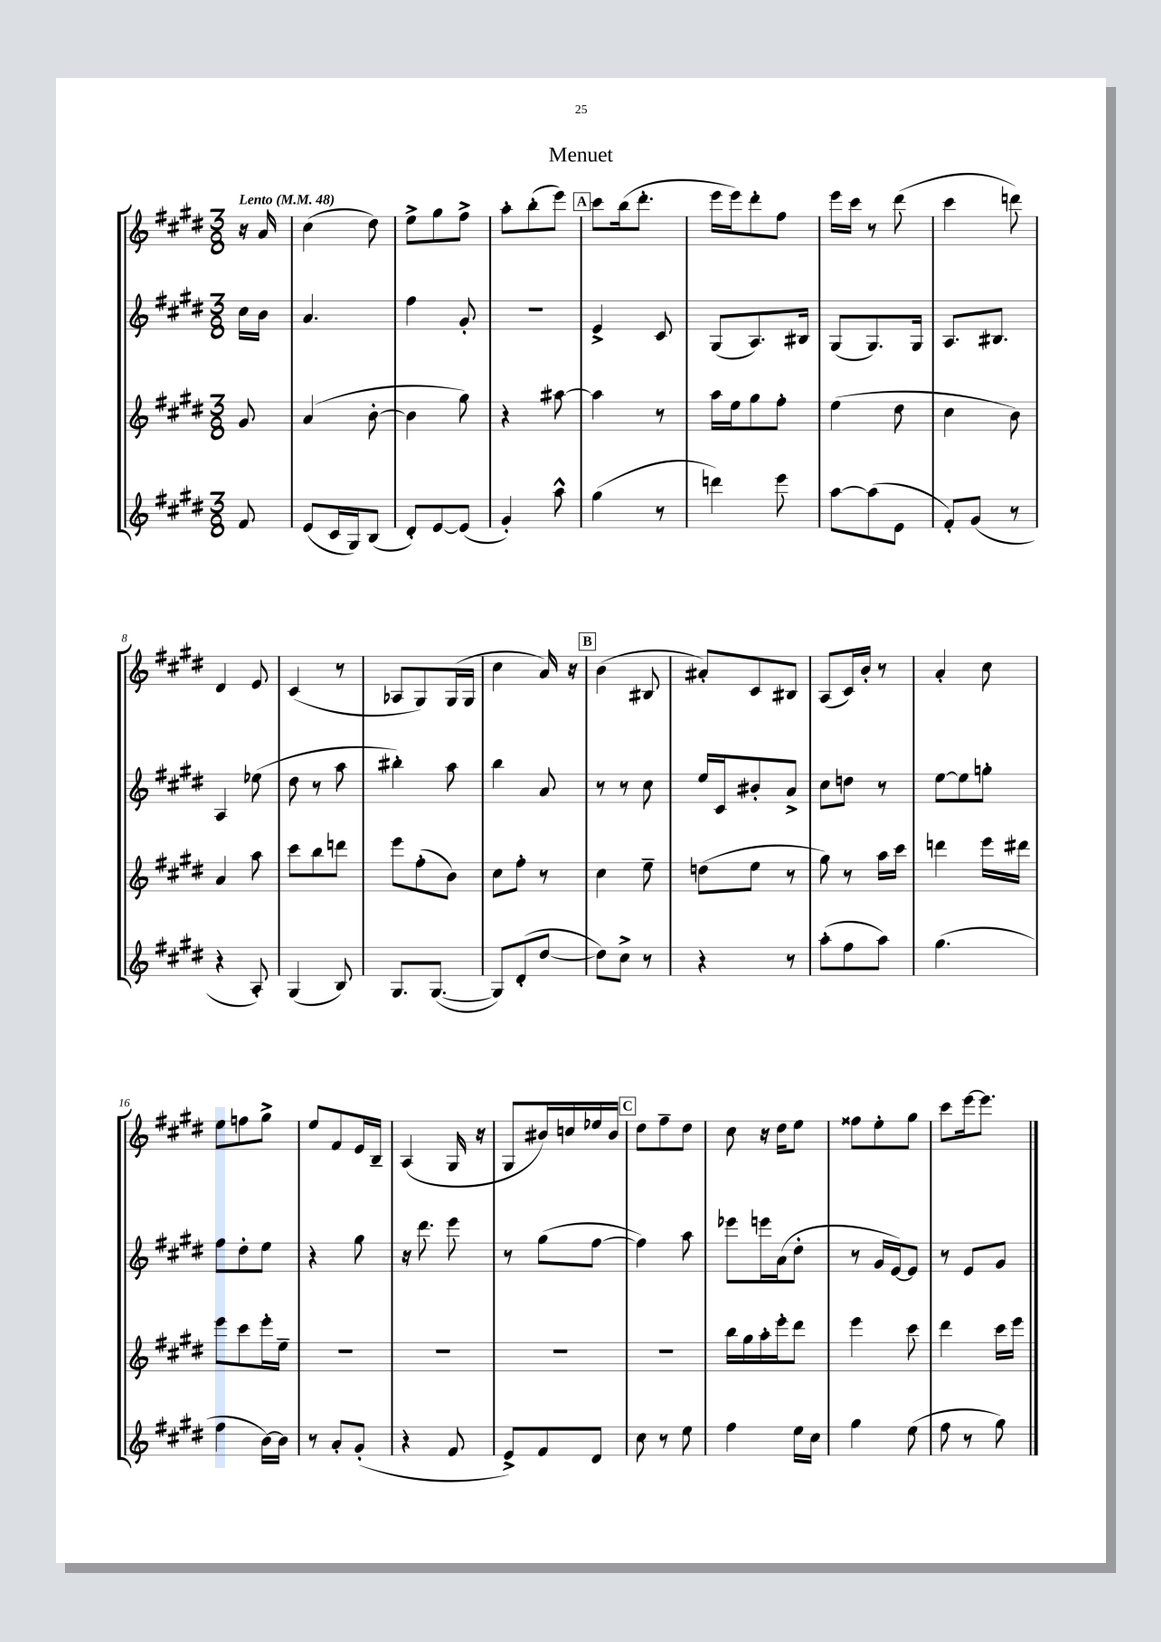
\header { title = "Menuet" }
<<
\new StaffGroup <<
\new Staff = "s0" {
    \clef treble \key e \major \numericTimeSignature \time 3/8 \partial 8 \tempo "Lento" 4 = 48
    r16 a'16 |
    cis''4( dis''8) |
    e''8-> gis''8 fis''8-> |
    a''8-. b''8-.( e'''8) |
    \mark \markup { \box "A" } cis'''8 b''16( dis'''8.-. |
    e'''16 e'''16) dis'''8-. fis''8 |
    e'''16 cis'''16 r8 dis'''8( |
    cis'''4 d'''8) |
    dis'4 e'8 |
    cis'4( r8 |
    aes8 gis8) gis16( gis16 |
    cis''4 a'16) r16 |
    \mark \markup { \box "B" } b'4( bis8 |
    ais'8-.) cis'8 bis8 |
    a8( cis'16) b'16-. r8 |
    a'4-. cis''8 |
    e''8 f''8 gis''8-> |
    e''8 fis'8 e'16 b16-- |
    a4( gis16 r16 |
    gis8 bis'16) c''16 ees''16 bis'16 |
    \mark \markup { \box "C" } dis''8 fis''8-- dis''8 |
    cis''8 r16 dis''16 e''8 |
    fisis''8 e''8-. gis''8 |
    cis'''8 e'''16~ e'''8. \bar "|." |
}
\new Staff = "s1" {
    \clef treble \key e \major \numericTimeSignature \time 3/8 \partial 8
    cis''16 b'16 |
    a'4. |
    fis''4 gis'8-. |
    R4. |
    \mark \markup { \box "A" } e'4-> cis'8 |
    gis8( a8.) bis16 |
    gis8( gis8.) gis16 |
    a8. bis8. |
    a4 ees''8( |
    dis''8 r8 a''8 |
    bis''4-.) a''8 |
    b''4 a'8 |
    \mark \markup { \box "B" } r8 r8 cis''8 |
    e''16 cis'16 bis'8-. a'8-> |
    cis''8 d''8 r8 |
    e''8~ e''8 g''8-. |
    fis''8 dis''8-. e''8 |
    r4 gis''8 |
    r16 dis'''8. e'''8 |
    r8 gis''8( fis''8~ |
    \mark \markup { \box "C" } fis''4) a''8 |
    ees'''8 e'''16 a'16( dis''8-. |
    r8 gis'16 e'16~) e'8 |
    r8 e'8 gis'8 \bar "|." |
}
\new Staff = "s2" {
    \clef treble \key e \major \numericTimeSignature \time 3/8 \partial 8
    gis'8 |
    a'4( b'8~-. |
    b'4 gis''8) |
    r4 ais''8~ |
    \mark \markup { \box "A" } ais''4 r8 |
    a''16 e''16 gis''8 fis''8-. |
    e''4( dis''8 |
    cis''4 b'8) |
    a'4 a''8 |
    cis'''8 b''8 d'''8 |
    e'''8 fis''8-.( b'8) |
    cis''8 fis''8-. r8 |
    \mark \markup { \box "B" } cis''4 e''8-- |
    d''8( e''8 r8 |
    gis''8) r8 a''16 cis'''16 |
    d'''4 e'''16 dis'''16 |
    e'''8 cis'''8 e'''16-. e''16-- |
    R4. |
    R4. |
    R4. |
    \mark \markup { \box "C" } R4. |
    b''16 gis''16 a''16-. e'''16-. dis'''8 |
    e'''4 cis'''8 |
    dis'''4 cis'''16 e'''16 \bar "|." |
}
\new Staff = "s3" {
    \clef treble \key e \major \numericTimeSignature \time 3/8 \partial 8
    fis'8 |
    e'8( cis'16 gis16) b8( |
    dis'8-.) e'8~ e'8( |
    gis'4-.) a''8-^ |
    \mark \markup { \box "A" } gis''4( r8 |
    d'''4) e'''8 |
    a''8~ a''8( e'8 |
    fis'8-.) gis'8( r8 |
    r4 a8-.) |
    gis4( b8) |
    gis8. gis8.~( |
    gis8) dis'8-.( dis''8~ |
    \mark \markup { \box "B" } dis''8) cis''8-> r8 |
    r4 r8 |
    a''8-.( fis''8 a''8) |
    gis''4.( |
    fis''4 b'16~) b'16 |
    r8 a'8-. gis'8-.( |
    r4 fis'8 |
    e'8->) fis'8 dis'8 |
    \mark \markup { \box "C" } cis''8 r8 e''8 |
    fis''4 e''16 cis''16 |
    gis''4 e''8( |
    fis''8 r8 gis''8) \bar "|." |
}
>>
>>
